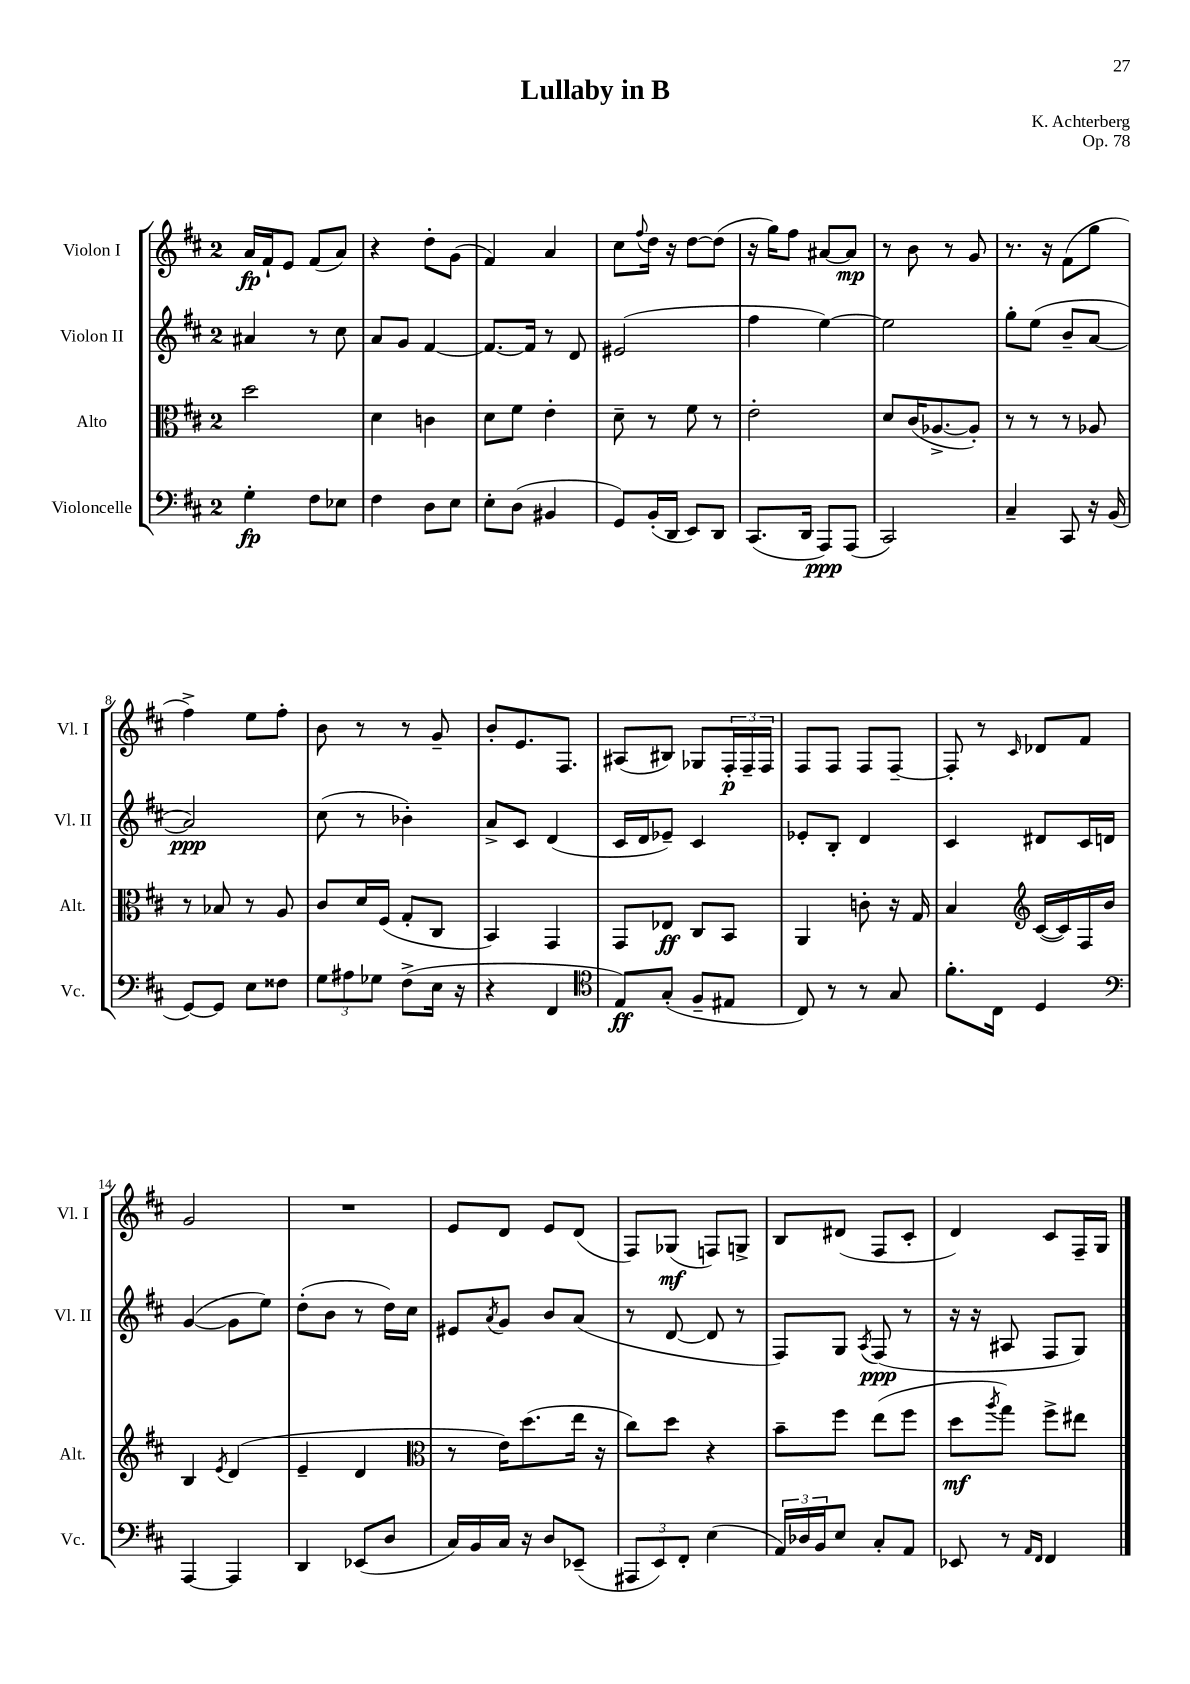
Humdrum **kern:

**kern	**dynam	**kern	**dynam	**kern	**dynam	**kern	**dynam
*part4	*part4	*part3	*part3	*part2	*part2	*part1	*part1
*staff4	*staff4	*staff3	*staff3	*staff2	*staff2	*staff1	*staff1
*I"Violoncelle	*	*I"Alto	*	*I"Violon II	*	*I"Violon I	*
*I'Vc.	*	*I'Alt.	*	*I'Vl. II	*	*I'Vl. I	*
*clefF4	*	*clefC3	*	*clefG2	*	*clefG2	*
*k[f#c#]	*	*k[f#c#]	*	*k[f#c#]	*	*k[f#c#]	*
*M2/4	*	*M2/4	*	*M2/4	*	*M2/4	*
=1	=1	=1	=1	=1	=1	=1	=1
4G'\	fp	2dd\	.	4a#X/	.	16a/LL	fp
.	.	.	.	.	.	16f#`/J	.
.	.	.	.	.	.	8e/J	.
8F#\L	.	.	.	8r	.	(8f#/L	.
8E-X\J	.	.	.	8cc#\	.	8a/J)	.
=2	=2	=2	=2	=2	=2	=2	=2
4F#\	.	4d\	.	8a/L	.	4r	.
.	.	.	.	8g/J	.	.	.
8D\L	.	4cn\	.	[4f#/	.	8dd'\L	.
8E\J	.	.	.	.	.	(8g\J	.
=3	=3	=3	=3	=3	=3	=3	=3
8E'\L	.	8d\L	.	8.f#/L_	.	4f#/)	.
(8D\J	.	8f#\J	.	.	.	.	.
.	.	.	.	16f#/Jk]	.	.	.
4BB#X/	.	4e'\	.	8r	.	4a/	.
.	.	.	.	8d/	.	.	.
=4	=4	=4	=4	=4	=4	=4	=4
8GG/L)	.	8d~\	.	(2e#X/	.	8cc#\L	.
.	.	.	.	.	.	8qqff#/	.
(16BB'/L	.	8r	.	.	.	16dd\Jk	.
16DD/JJ	.	.	.	.	.	16r	.
8EE/L)	.	8f#\	.	.	.	[8dd\L	.
8DD/J	.	8r	.	.	.	(8dd\J]	.
=5	=5	=5	=5	=5	=5	=5	=5
(8.CC#/L	.	2e'\	.	4ff#\	.	16r	.
.	.	.	.	.	.	16gg\KL)	.
.	.	.	.	.	.	8ff#\J	.
16DD/Jk	.	.	.	.	.	.	.
8AAA/L)	ppp	.	.	[4ee\)	.	[8a#X/L	.
(8AAA/J	.	.	.	.	.	8a#/J]	mp
=6	=6	=6	=6	=6	=6	=6	=6
2CC#/)	.	8d/L	.	2ee\]	.	8r	.
.	.	(16c#/K	.	.	.	8b\	.
.	.	[8.A-X^/	.	.	.	.	.
.	.	.	.	.	.	8r	.
.	.	8A-'/J])	.	.	.	8g/	.
=7	=7	=7	=7	=7	=7	=7	=7
4C#~/	.	8r	.	8gg'\L	.	8.r	.
.	.	8r	.	(8ee\J	.	.	.
.	.	.	.	.	.	16r	.
8CC#/	.	8r	.	8b~/L	.	(8f#\L	.
16r	.	8A-X/	.	[8a/J	.	8gg\J	.
(16BB/	.	.	.	.	.	.	.
!!LO:LB:g=z
=8	=8	=8	=8	=8	=8	=8	=8
[8GG/L)	.	8r	.	2a/])	ppp	4ff#^\)	.
8GG/J]	.	8B-X/	.	.	.	.	.
8E\L	.	8r	.	.	.	8ee\L	.
8F##X\J	.	8A/	.	.	.	8ff#'\J	.
=9	=9	=9	=9	=9	=9	=9	=9
12G\L	.	8c#/L	.	(8cc#\	.	8b\	.
12A#X\	.	.	.	.	.	.	.
.	.	16d/L	.	8r	.	8r	.
12G-X\J	.	.	.	.	.	.	.
.	.	(16F#/JJ	.	.	.	.	.
(8F#^\L	.	8G'/L	.	4b-X'\)	.	8r	.
16E\Jk	.	8C#/J	.	.	.	8g~/	.
16r	.	.	.	.	.	.	.
=10	=10	=10	=10	=10	=10	=10	=10
4r	.	4BB/)	.	8a^/L	.	8b'/L	.
.	.	.	.	8c#/J	.	8.e/	.
4FF#/	.	4GG/	.	(4d/	.	.	.
.	.	.	.	.	.	8.F#/J	.
=11	=11	=11	=11	=11	=11	=11	=11
*clefC4	*	*	*	*	*	*	*
8E/L)	ff	8GG/L	.	16c#/LL	.	(8A#X/L	.
.	.	.	.	16d/J	.	.	.
(8G'/J	.	8E-X/J	ff	8e-X~/J)	.	8B#X/J)	.
8F#~/L	.	8C#/L	.	4c#/	.	8G-X/L	.
8E#X/J	.	8BB/J	.	.	.	24F#'/L	p
.	.	.	.	.	.	24F#~/	.
.	.	.	.	.	.	24F#/JJ	.
=12	=12	=12	=12	=12	=12	=12	=12
8C#/)	.	4AA/	.	8e-X'/L	.	8F#/L	.
8r	.	.	.	8B'/J	.	8F#/J	.
8r	.	8cn'\	.	4d/	.	8F#/L	.
8G/	.	16r	.	.	.	[8F#~/J	.
.	.	16G/	.	.	.	.	.
=13	=13	=13	=13	=13	=13	=13	=13
8.f#'\L	.	4B/	.	4c#/	.	8F#'/]	.
.	.	.	.	.	.	8r	.
16C#\Jk	.	.	.	.	.	.	.
*	*	*clefG2	*	*	*	*	*
.	.	.	.	.	.	16qqc#/	.
4D/	.	([16c#/LL	.	8d#X/L	.	8d-X/L	.
.	.	16c#/])	.	.	.	.	.
.	.	16F#/	.	16c#/L	.	8f#/J	.
.	.	16b/JJ	.	16dn/JJ	.	.	.
!!LO:LB:g=z
=14	=14	=14	=14	=14	=14	=14	=14
*clefF4	*	*	*	*	*	*	*
[4AAA/	.	4B/	.	([4g/	.	2g/	.
.	.	8qe/	.	.	.	.	.
4AAA/]	.	(4d/	.	8g\L]	.	.	.
.	.	.	.	8ee\J)	.	.	.
=15	=15	=15	=15	=15	=15	=15	=15
4DD/	.	4e~/	.	(8dd'\L	.	2r	.
.	.	.	.	8b\J	.	.	.
(8EE-X/L	.	4d/	.	8r	.	.	.
8D/J	.	.	.	16dd\LL)	.	.	.
.	.	.	.	16cc#\JJ	.	.	.
=16	=16	=16	=16	=16	=16	=16	=16
*	*	*clefC3	*	*	*	*	*
16C#/LL)	.	8r	.	8e#X/L	.	8e/L	.
16BB/	.	.	.	.	.	.	.
.	.	.	.	8qa/	.	.	.
16C#/JJ	.	16e\KL)	.	8g/J	.	8d/J	.
16r	.	(8.dd\	.	.	.	.	.
8D/L	.	.	.	8b/L	.	8e/L	.
(8EE-X~/J	.	16ee\Jk	.	(8a/J	.	(8d/J	.
.	.	16r	.	.	.	.	.
=17	=17	=17	=17	=17	=17	=17	=17
12AAA#X/L	.	8cc#\L)	.	8r	.	8F#/L)	.
12EE/)	.	.	.	.	.	.	.
.	.	8dd\J	.	[8d/	.	(8G-X/J	mf
12FF#'/J	.	.	.	.	.	.	.
(4E\	.	4r	.	8d/]	.	8Fn/L)	.
.	.	.	.	8r	.	8Gn^/J	.
=18	=18	=18	=18	=18	=18	=18	=18
24AA/LL)	.	8b~\L	.	8F#/L)	.	8B/L	.
24D-X/	.	.	.	.	.	.	.
24BB/J	.	.	.	.	.	.	.
8E/J	.	8ff#\J	.	8G/J	.	(8d#X/J	.
.	.	.	.	8qA/	.	.	.
8C#'/L	.	(8ee\L	.	(8F#/	ppp	8F#/L	.
8AA/J	.	8ff#\J	.	8r	.	8c#'/J	.
=19	=19	=19	=19	=19	=19	=19	=19
8EE-X/	.	8dd\L	mf	16r	.	4d/)	.
.	.	.	.	16r	.	.	.
.	.	8qaa/	.	.	.	.	.
8r	.	8gg\J)	.	8A#X/	.	.	.
16qqAA/LL	.	.	.	.	.	.	.
16qqFF#/JJ	.	.	.	.	.	.	.
4FF#/	.	8ff#^\L	.	8F#/L	.	8c#/L	.
.	.	8ee#X\J	.	8G/J)	.	16F#~/L	.
.	.	.	.	.	.	16G/JJ	.
==	==	==	==	==	==	==	==
*-	*-	*-	*-	*-	*-	*-	*-
